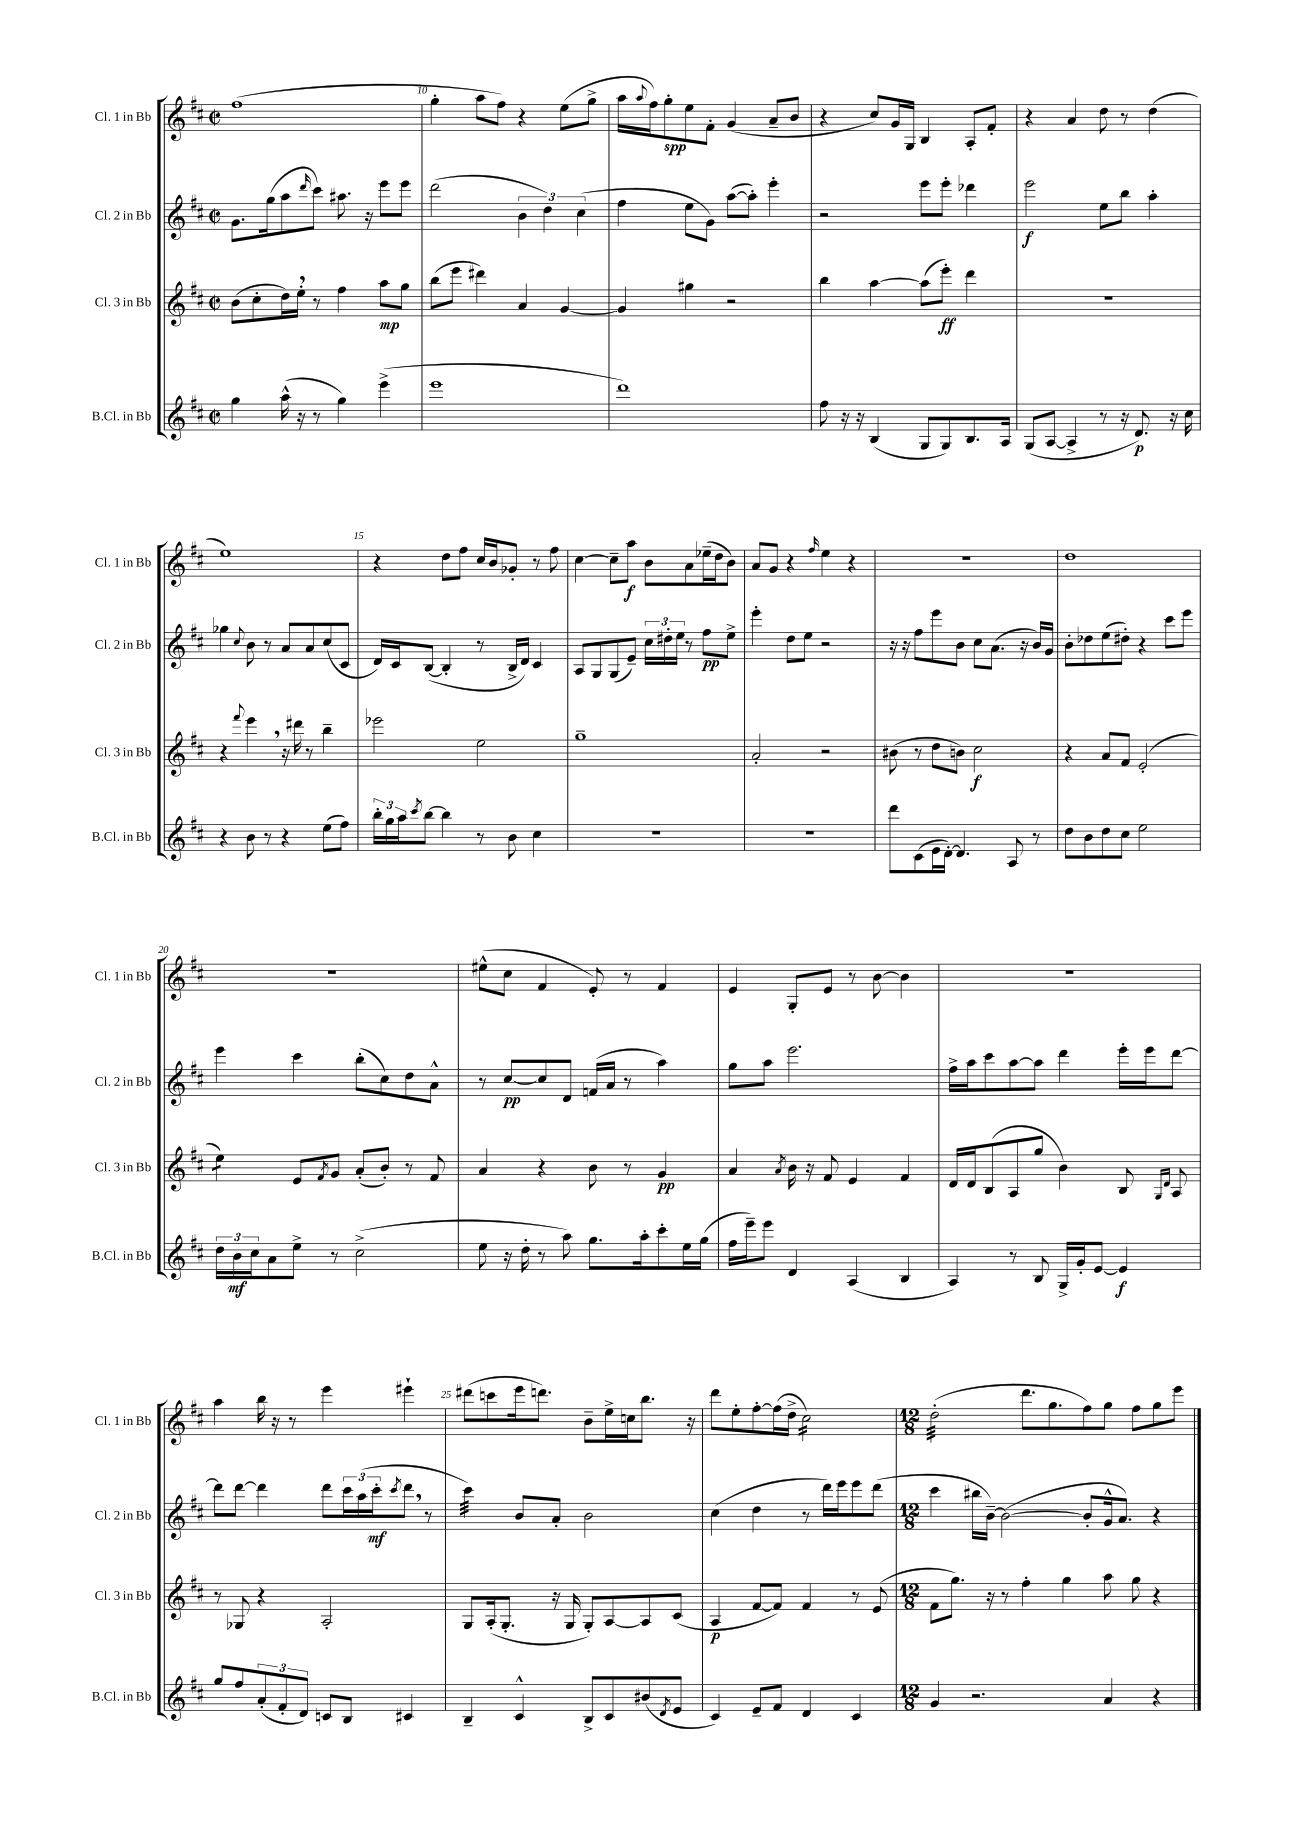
<<
\new StaffGroup <<
\new Staff = "s0" \with { instrumentName = "Cl. 1 in Bb" shortInstrumentName = "Cl. 1 in Bb" } {
    \clef treble \key d \major \defaultTimeSignature \time 2/2
    fis''1( |
    g''4-. a''8 fis''8) r4 e''8( g''8-> |
    a''16 \appoggiatura { a''8 } fis''16) g''8-.\spp e''8 fis'8-. g'4( a'8-- b'8 |
    r4 cis''8) g'16 g16 b4 a8-. fis'8-. |
    r4 a'4 d''8 r8 d''4( |
    e''1) |
    r4 d''8 fis''8 cis''16 b'16 ges'8-. r8 fis''8 |
    cis''4~ cis''8-- a''8\f b'8 a'8 ees''16--( d''16 b'8) |
    a'8 g'8 r4 \grace { fis''16 } e''4 r4 |
    r1 |
    d''1 |
    r1 |
    eis''8-^( cis''8 fis'4 e'8-.) r8 fis'4 |
    e'4 g8-. e'8 r8 b'8~ b'4 |
    R1 |
    a''4 b''16 r16 r8 e'''4 eis'''4-! |
    dis'''8( c'''8 e'''16 d'''8.) b'8-- e''16-> c''16 b''8. r16 |
    d'''8 e''8-. fis''8~-. fis''16( d''16-> cis''2:16) |
    \numericTimeSignature \time 12/8 d''2:32-.( d'''8. g''8. fis''8) g''8 fis''8 g''8 e'''8 \bar "|." |
}
\new Staff = "s1" \with { instrumentName = "Cl. 2 in Bb" shortInstrumentName = "Cl. 2 in Bb" } {
    \clef treble \key d \major \defaultTimeSignature \time 2/2
    g'8. g''16( a''8 \grace { d'''16 } cis'''8) ais''8. r16 e'''8 e'''8 |
    d'''2( \tuplet 3/2 { b'4 d''4) cis''4( } |
    fis''4 e''8 g'8) a''8~( a''8-.) e'''4-. |
    r2 e'''8 e'''8-. des'''4 |
    e'''2\f e''8 b''8 a''4-. |
    ges''4 \appoggiatura { cis''8 } b'8 r8 a'8 a'8 cis''8( cis'8 |
    d'16) cis'16 b8~( b4-. r8 b16-> d'16) cis'4 |
    a8 g8 g8( e'8--) \tuplet 3/2 { cis''16 dis''16-. e''16 } r8 fis''8\pp e''8-> |
    e'''4-. d''8 e''8 r2 |
    r16 r16 fis''8 e'''8 b'8 cis''8 a'8.( r16 b'16) g'16 |
    b'8-. des''8 e''8( dis''8-.) r4 cis'''8 e'''8 |
    e'''4 cis'''4 b''8-.( cis''8) d''8 a'8-^ |
    r8 cis''8~\pp cis''8 d'8 f'16( a'16 r8 a''4) |
    g''8 a''8 e'''2. |
    fis''16-> a''16 cis'''8 a''8~ a''8 d'''4 e'''16-. e'''16 d'''8~ |
    d'''8 d'''8~ d'''4 d'''8 \tuplet 3/2 { cis'''16 a''16( cis'''16-.\mf } \acciaccatura { cis'''8 } d'''8 \breathe r8 |
    cis'''4:32) b'8 a'8-. b'2 |
    cis''4( d''4 r8 d'''16) e'''16 e'''8 d'''8( |
    \numericTimeSignature \time 12/8 cis'''4 bis''16 b'16~--) b'2~( b'8-. g'16-^ a'8.) r4 \bar "|." |
}
\new Staff = "s2" \with { instrumentName = "Cl. 3 in Bb" shortInstrumentName = "Cl. 3 in Bb" } {
    \clef treble \key d \major \defaultTimeSignature \time 2/2
    b'8( cis''8-. d''16) e''16-. \breathe r8 fis''4 a''8\mp g''8 |
    b''8( e'''8 dis'''4) a'4 g'4~ |
    g'4 gis''4 r2 |
    b''4 a''4~ a''8( e'''8-.\ff) d'''4 |
    R1 |
    r4 \appoggiatura { fis'''8 } e'''4 \breathe r16 dis'''16 r8 b''4-- |
    ees'''2 e''2 |
    g''1-- |
    a'2-. r2 |
    bis'8( r8 d''8 b'8) cis''2\f |
    r4 a'8 fis'8 e'2-.( |
    e''4:8) e'8 \acciaccatura { fis'8 } g'8 a'8-.( b'8-.) r8 fis'8 |
    a'4 r4 b'8 r8 g'4\pp |
    a'4 \acciaccatura { a'8 } b'16 r16 fis'8 e'4 fis'4 |
    d'16 d'16 b8( a8 g''8 b'4) b8 \grace { g16 d'16 } a8 |
    r8 ges8 r4 a2-. |
    g8 a16-.( g8.-. r16 g16 g8-.) a8~ a8 cis'8( |
    a4\p fis'8~ fis'8) fis'4 r8 e'8( |
    \numericTimeSignature \time 12/8 fis'8 g''8.) r16 r8 fis''4-. g''4 a''8 g''8 r4 \bar "|." |
}
\new Staff = "s3" \with { instrumentName = "B.Cl. in Bb" shortInstrumentName = "B.Cl. in Bb" } {
    \clef treble \key d \major \defaultTimeSignature \time 2/2
    g''4 a''16-^( r16 r8 g''4) e'''4->( |
    e'''1 |
    d'''1) |
    fis''8 r16 r16 b4( g8 g8) b8. a16 |
    g8( a8~ a4-> r8 r16 d'8.\p) r16 cis''16 |
    r4 b'8 r8 r4 e''8( fis''8) |
    \tuplet 3/2 { b''16-. g''16 a''16 } \acciaccatura { cis'''8 } b''8~ b''4 r8 b'8 cis''4 |
    R1 |
    R1 |
    d'''8 cis'8( e'16 d'16~-.) d'4. a8 r8 |
    d''8 b'8 d''8 cis''8 e''2 |
    \tuplet 3/2 { d''16 b'16\mf cis''16 } a'8 e''8-> r8 cis''2->( |
    e''8 r16 d''16-. r8 a''8) g''8. a''16-. cis'''8-. e''16 g''16( |
    fis''16 e'''16--) e'''8 d'4 a4( b4 |
    a4) r8 b8 g16-> g'16-. e'8~ e'4\f |
    g''8 fis''8 \tuplet 3/2 { a'8-.( fis'8-. d'8) } c'8 b8 cis'4 |
    b4-- cis'4-^ b8-> cis'8 bis'8( \acciaccatura { d'8 } e'8 |
    cis'4) e'8-- fis'8 d'4 cis'4 |
    \numericTimeSignature \time 12/8 g'4 r2. a'4 r4 \bar "|." |
}
>>
>>
\layout { \context { \Score currentBarNumber = #9 \override BarNumber.break-visibility = ##(#f #t #t) barNumberVisibility = #(every-nth-bar-number-visible 5) } }
